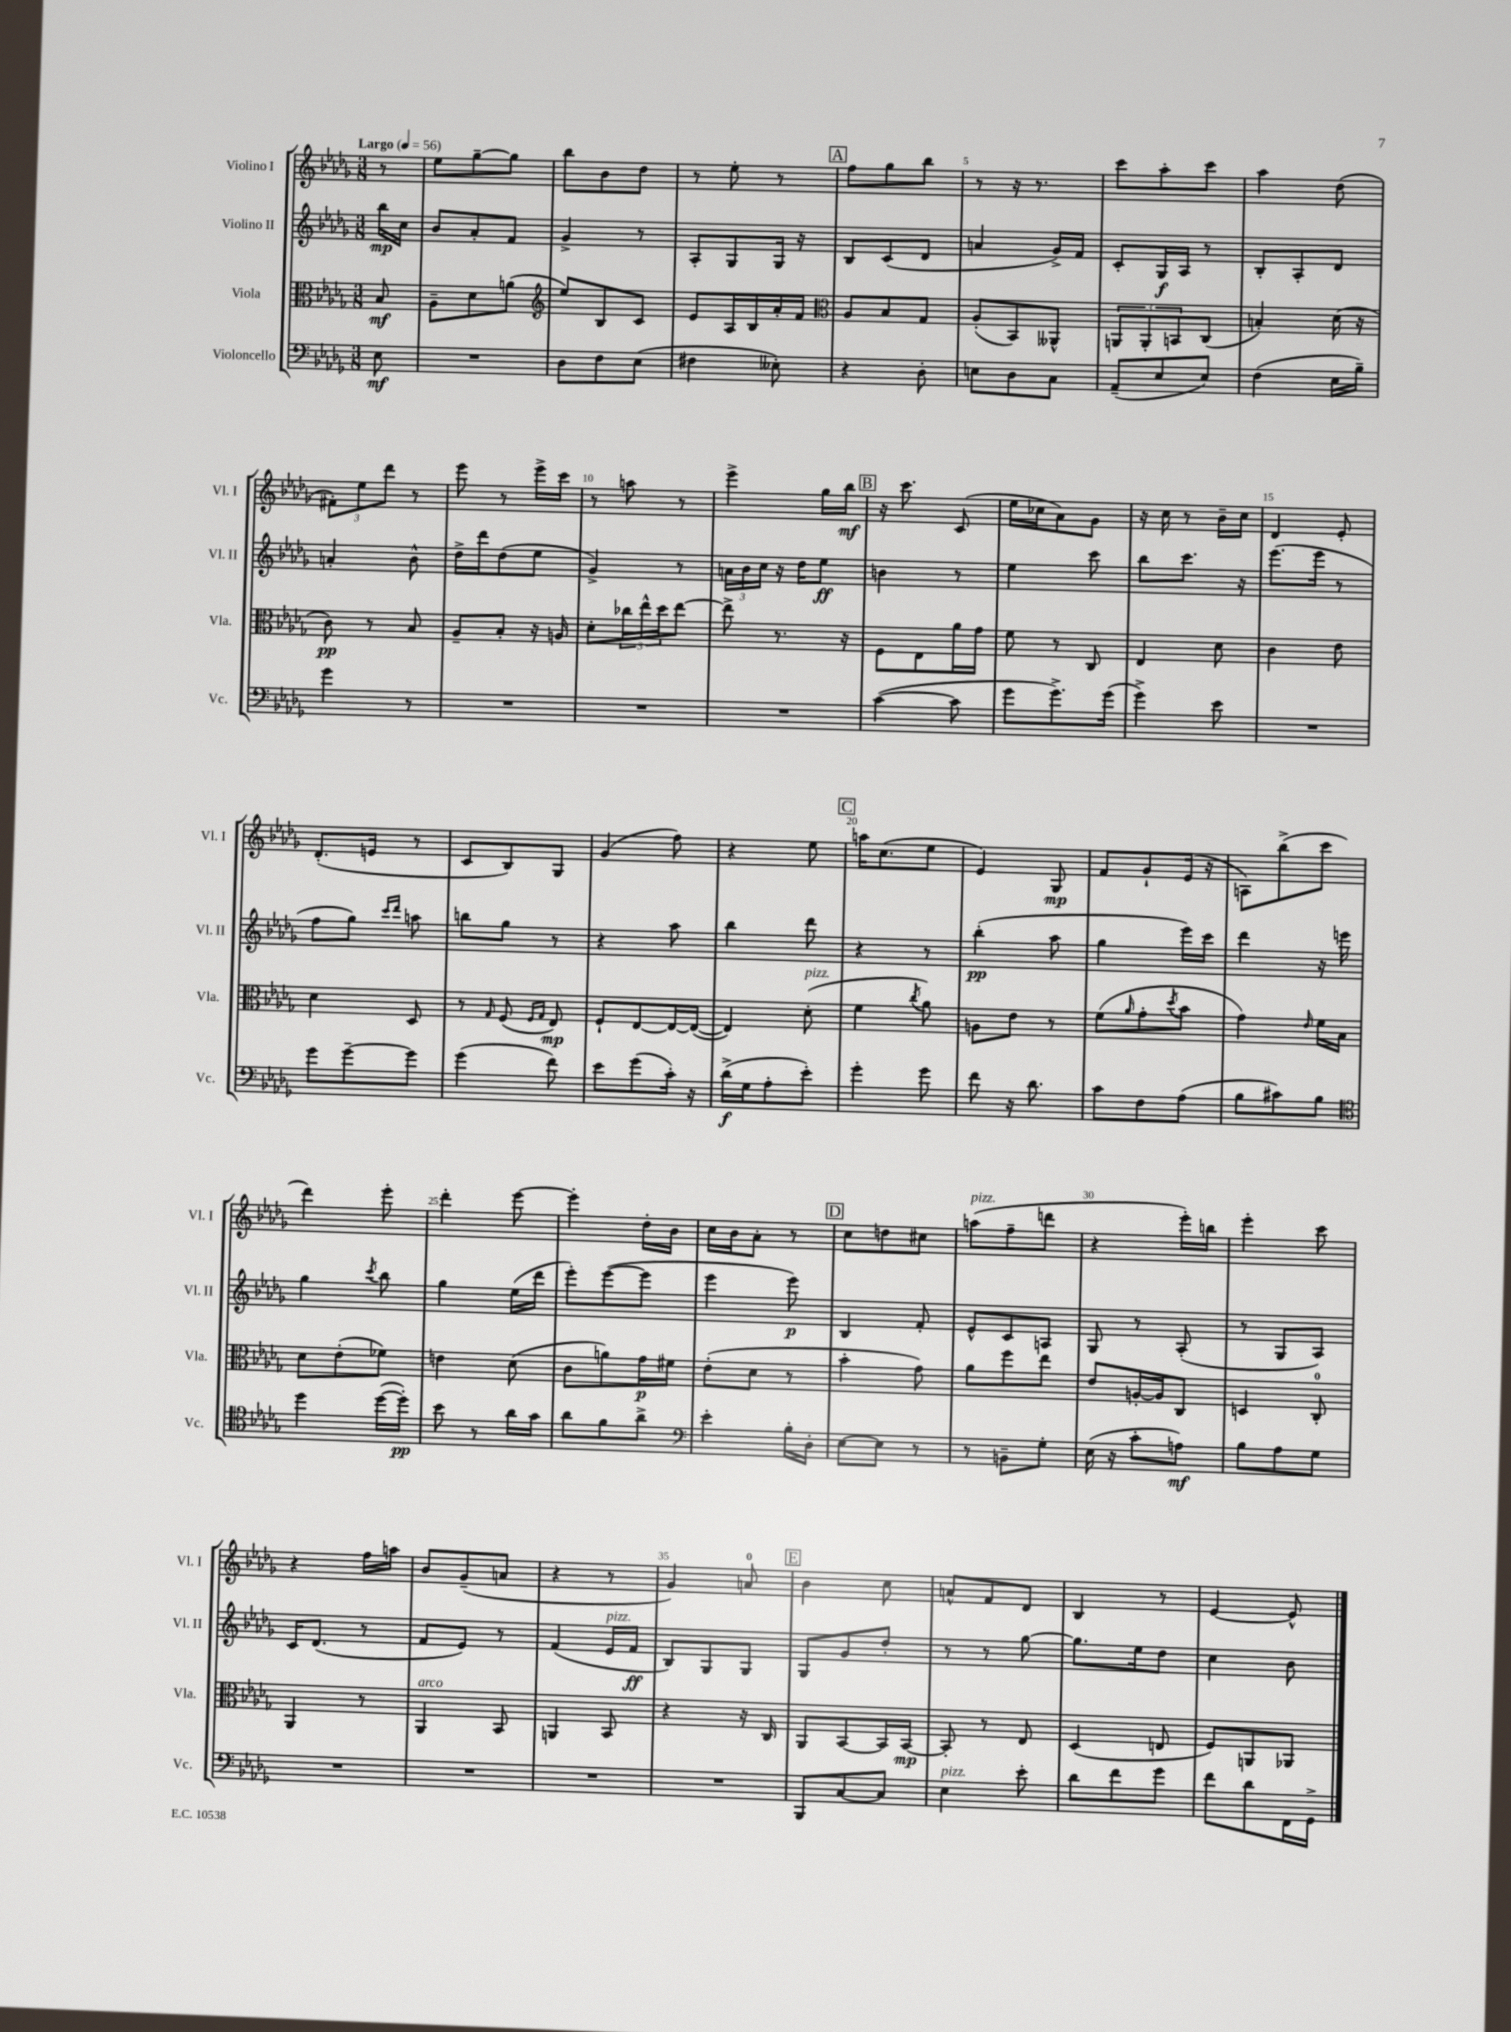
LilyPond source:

<<
\new StaffGroup <<
\new Staff = "s0" \with { instrumentName = "Violino I" shortInstrumentName = "Vl. I" } {
    \clef treble \key des \major \numericTimeSignature \time 3/8 \partial 8 \tempo "Largo" 4 = 56
    r8 |
    ees''8 ges''8~-- ges''8 |
    bes''8 bes'8 des''8 |
    r8 ees''8-. r8 |
    \mark \markup { \box "A" } f''8 ges''8 bes''8 |
    r8 r16 r8. |
    c'''8 aes''8-. c'''8 |
    aes''4 des''8( |
    \tuplet 3/2 { fis'8-.) ees''8 des'''8 } r8 |
    ees'''8 r8 ees'''16-> c'''16 |
    r8 a''8 r8 |
    ees'''4-> ges''16 bes''16\mf |
    \mark \markup { \box "B" } r16 c'''8. c'8( |
    ees''16 ces''16 aes'8) ges'8 |
    r16 c''16 r8 bes'16-- c''16 |
    des'4 ees'8-. |
    des'8.-.( e'16 r8 |
    c'8 bes8) ges8 |
    ges'4( f''8) |
    r4 ees''8 |
    \mark \markup { \box "C" } a''16 c''8.( ees''8 |
    ees'4) ges8\mp |
    f'8 ges'8-! ees'16( r16 |
    a8) bes''8->( c'''8 |
    des'''4) ees'''8-. |
    des'''4-. ees'''8~ |
    ees'''4-. des''16-. bes'16 |
    c''16 bes'16 aes'8-. r8 |
    \mark \markup { \box "D" } c''8 d''8 cis''8 |
    a''8^\markup { \italic "pizz." }( f''8-- d'''8 |
    r4 ees'''16-.) b''16 |
    ees'''4-. c'''8 |
    r4 f''16 a''16 |
    bes'8 ges'8--( a'8 |
    r4 r8 |
    ges'4) a'8-0 |
    \mark \markup { \box "E" } bes'4 c''8 |
    a'8-^ f'8 des'8 |
    bes4 r8 |
    ees'4~ ees'8-^ \bar "|." |
}
\new Staff = "s1" \with { instrumentName = "Violino II" shortInstrumentName = "Vl. II" } {
    \clef treble \key des \major \numericTimeSignature \time 3/8 \partial 8
    bes''16\mp c''16 |
    bes'8 aes'8-. f'8 |
    ges'4-> r8 |
    aes8-. ges8 ges16 r16 |
    \mark \markup { \box "A" } bes8 c'8( des'8 |
    a'4 ges'16->) f'16 |
    c'8-. ges16\f aes16 r8 |
    bes8-. aes8-. des'8 |
    a'4-. bes'8-^ |
    des''16-> des'''16 des''8( ees''8 |
    ges'4->) r8 |
    \tuplet 3/2 { a'16 bes'16 c''16 } r16 des''16 ees''8\ff |
    \mark \markup { \box "B" } b'4 r8 |
    ees''4 c'''8 |
    bes''8 c'''8. r16 |
    ees'''8.( ees'''16 r8 |
    f''8 ges''8) \grace { c'''16 des'''16 } a''8 |
    b''8 ges''8 r8 |
    r4 aes''8 |
    bes''4 des'''8 |
    \mark \markup { \box "C" } r4 r8 |
    bes''4-.\pp( aes''8 |
    ges''4 ees'''16) c'''16 |
    des'''4 r16 e'''16 |
    ges''4 \acciaccatura { c'''8 } bes''8 |
    ges''4 ees''16( des'''16 |
    ees'''8-.) ees'''8~( ees'''8 |
    ees'''4 ees'''8\p) |
    \mark \markup { \box "D" } bes4 f'8-. |
    ees'8-^ c'8 a8 |
    ges8 r8 aes8-.( |
    r8 ges8 aes8) |
    c'16 des'8.( r8 |
    f'8 ees'8) r8 |
    f'4( ees'16^\markup { \italic "pizz." } f'16\ff |
    bes8) ges8 ges8 |
    \mark \markup { \box "E" } ges8 ges'8 des''8-. |
    r8 r8 ges''8~ |
    ges''8. ees''16 des''8 |
    c''4 bes'8 \bar "|." |
}
\new Staff = "s2" \with { instrumentName = "Viola" shortInstrumentName = "Vla." } {
    \clef alto \key des \major \numericTimeSignature \time 3/8 \partial 8
    bes8\mf |
    aes8-- des'8 a'8( |
    \clef treble ees''8) bes8 c'8 |
    ees'8 aes16 bes16 aes'16-. f'16 |
    \mark \markup { \box "A" } \clef alto aes8 bes8 ges8 |
    aes8-.( bes,8) aeses,8-^ |
    \tuplet 3/2 { a,8 a,8-. b,8 } c8( |
    b4-.) des'16( r16 |
    c'8\pp) r8 bes8 |
    aes8-- bes8-. r16 a16 |
    des'8-. \tuplet 3/2 { ces''16 ees''16-^ des''16 } ees''8~ |
    ees''8-> r8. r16 |
    \mark \markup { \box "B" } f8 ees8 aes'16 ges'16 |
    f'8 r8 c8 |
    ees4 des'8 |
    c'4 ees'8 |
    des'4 des8 |
    r8 \grace { ges16 } f8( \grace { f16 ges16 } ees8\mp) |
    f8-! ees8~ ees16~ ees16~( |
    ees4) des'8-.^\markup { \italic "pizz." }( |
    \mark \markup { \box "C" } f'4 \acciaccatura { c''8 } aes'8) |
    a8 ees'8 r8 |
    f'8( \grace { aes'16 } ges'8-. \acciaccatura { des''8 } bes'8 |
    ges'4) \grace { ees'16 } f'16 bes16 |
    des'8 ees'8-.( fes'8) |
    e'4 des'8( |
    c'8 a'8) ges'16\p fis'16 |
    ees'8-.( des'8 r8 |
    \mark \markup { \box "D" } bes'4-. ges'8) |
    aes'8 f''8 ees''8 |
    ees'8 a16~-. a16 c8 |
    d4 c8-0-. |
    aes,4 r8 |
    aes,4^\markup { \italic "arco" } bes,8 |
    a,4 bes,8 |
    r4 r16 c16 |
    \mark \markup { \box "E" } aes,8 bes,8~ bes,16 bes,16~\mp |
    bes,8-. r8 ees8 |
    des4( e8 |
    f8) a,8 aes,8 \bar "|." |
}
\new Staff = "s3" \with { instrumentName = "Violoncello" shortInstrumentName = "Vc." } {
    \clef bass \key des \major \numericTimeSignature \time 3/8 \partial 8
    ees8\mf |
    R4. |
    des8 f8 ees8( |
    fis4 eeses8-.) |
    \mark \markup { \box "A" } r4 des8-. |
    e8 des8 c8 |
    aes,8--( ees8 ees8) |
    f4( ees16 bes16--) |
    ges'4 r8 |
    R4. |
    R4. |
    R4. |
    \mark \markup { \box "B" } c'4~( c'8 |
    ges'8 ges'8.->) ges'16( |
    ges'4->) ees'8 |
    R4. |
    ges'8 ges'8~-- ges'8 |
    ges'4( f'8) |
    ees'8 ges'8( c'16-.) r16 |
    des'16->\f( ges16 aes8-. ees'8-.) |
    \mark \markup { \box "C" } ges'4-. ges'8 |
    f'8 r16 des'8. |
    c'8 f8 aes8( |
    bes8 cis'8) bes8 |
    \clef tenor des''4 des''16~( des''16-.\pp) |
    bes'8 r8 aes'16 ges'16 |
    aes'8 f'8 aes'8-> |
    \clef bass ees'4-. bes16-. des16-. |
    \mark \markup { \box "D" } ees8~ ees8 r8 |
    r8 b,8-- ges8-. |
    ees16( r16 c'8-. a8\mf) |
    bes8 aes8 ges8 |
    R4. |
    R4. |
    R4. |
    R4. |
    \mark \markup { \box "E" } bes,,8 c8~ c8 |
    ees4^\markup { \italic "pizz." } ees'8-. |
    des'8 f'8 ges'8 |
    f'8 des'8 f,16 ges,16-> \bar "|." |
}
>>
>>
\layout { \context { \Score \override BarNumber.break-visibility = ##(#f #t #t) barNumberVisibility = #(every-nth-bar-number-visible 5) } }
